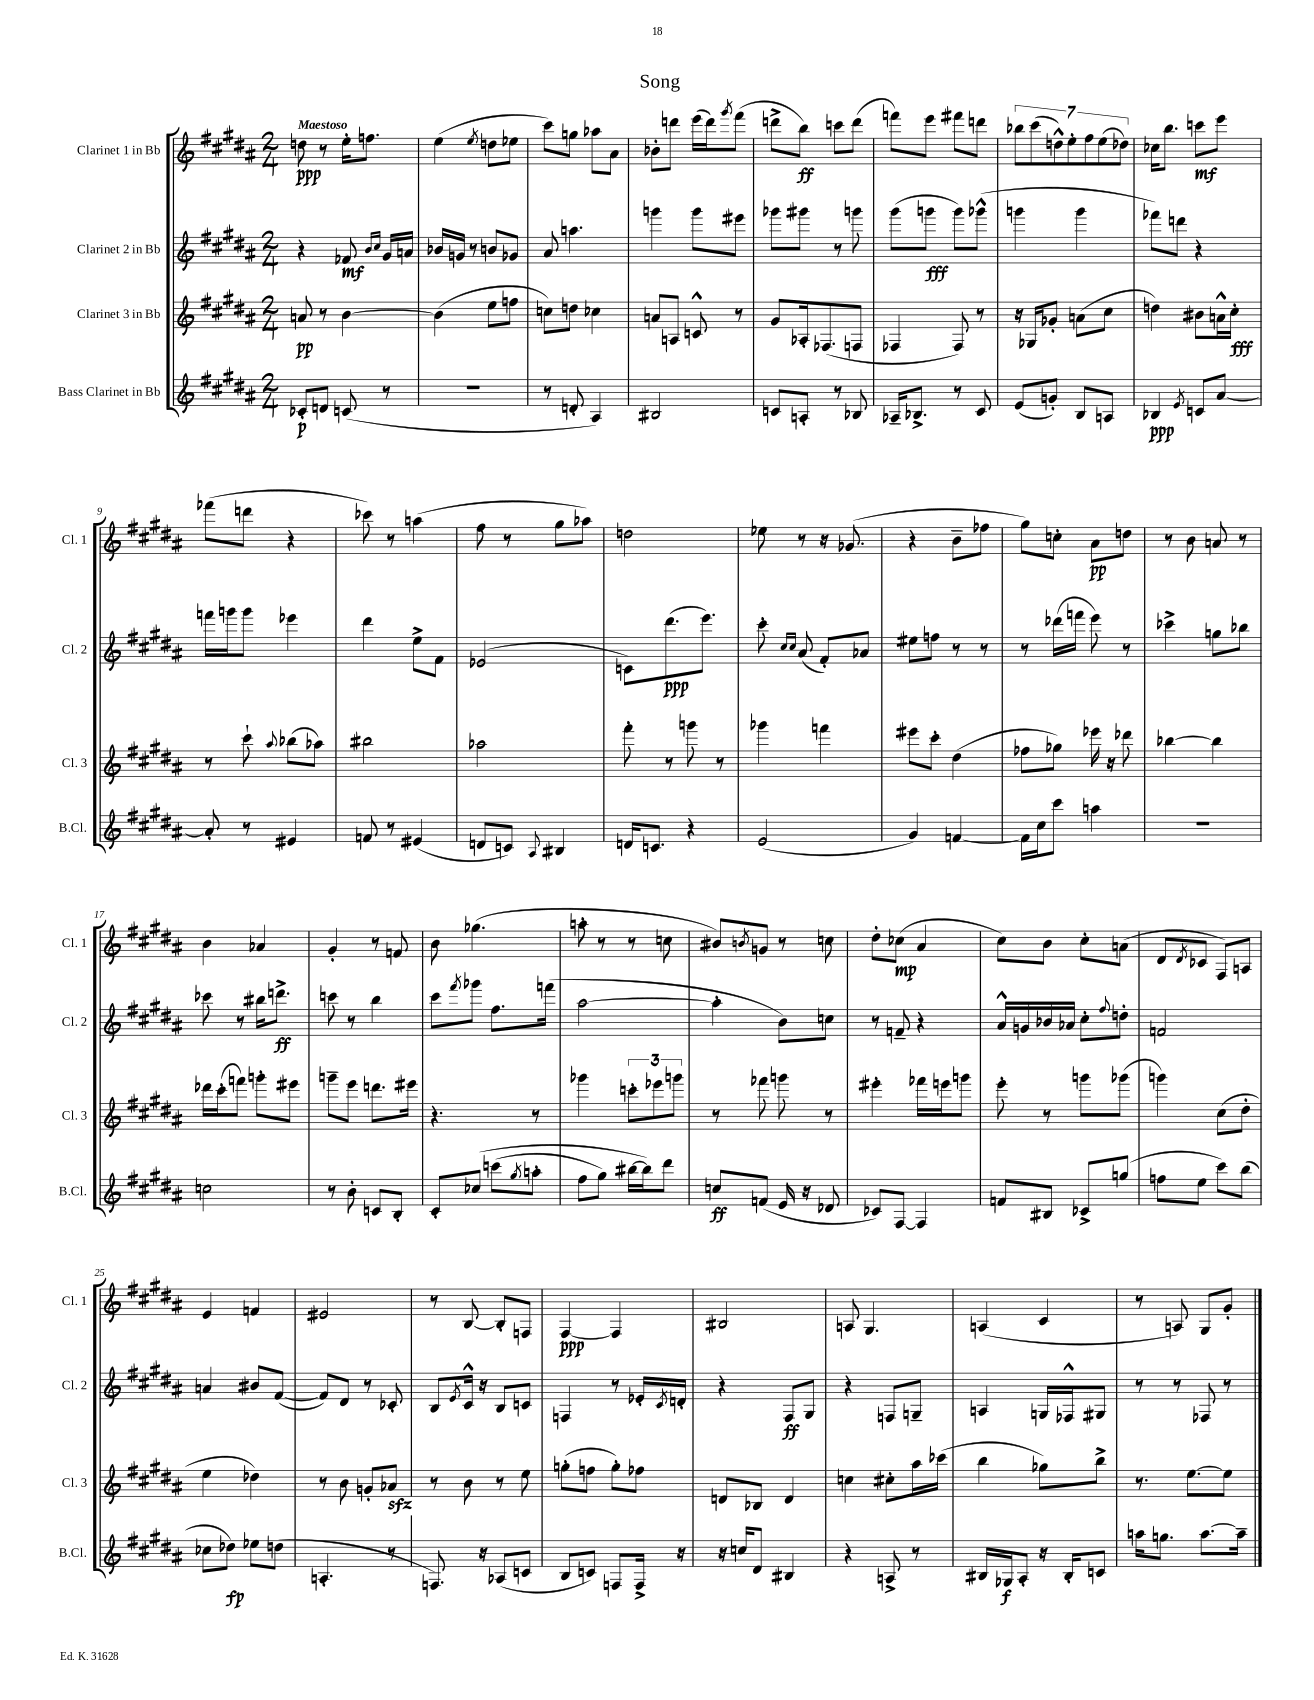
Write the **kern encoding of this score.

**kern	**kern	**kern	**kern
*staff4	*staff3	*staff2	*staff1
*clefG2	*clefG2	*clefG2	*clefG2
*k[f#c#g#d#a#]	*k[f#c#g#d#a#]	*k[f#c#g#d#a#]	*k[f#c#g#d#a#]
*M2/4	*M2/4	*M2/4	*M2/4
8c-'/L	8a/	4r	8dd\
8d/J	8r	.	8r
(8c/	[4b\	8f-/	16ee'\LK
.	.	.	8.ff\J
.	.	16qqb/LL	.
.	.	16qqcc#/JJ	.
8r	.	16g#/LL	.
.	.	16a/JJ	.
=	=	=	=
2r	(4b\]	16b-/LL	(4ee\
.	.	16g/JJ	.
.	.	8r	.
.	.	.	8qee/
.	8ee\L	8b/L	8dd\L
.	8ff\J	8g-/J	8ee-\J
=	=	=	=
8r	8cc\L)	8a#/	8ccc#\L)
8d'/	8dd\J	4.aa\	8gg\J
4A#/)	4cc-\	.	8aa-\L
.	.	.	8a#\J
=	=	=	=
2B#/	8a/L	4ggg\	8b-'\L
.	8A/J	.	8ddd\J
.	8c^^/	8ggg\L	(16eee\LL
.	.	.	16ddd\J)
.	.	.	8qggg#/
.	8r	8eee#\J	(8fff#\J
=	=	=	=
8c/L	8g#/L	8ggg-\L	8ddd^\L
8A'/J	16A-'/k	8ggg#\J	8bb\J)
.	(8.F-/	.	.
8r	.	8r	8ccc\L
8B-/	8F/J	8ggg\	(8ddd\J
=	=	=	=
16A-~/LK	4F-/	(8ggg#\L	8fff\L)
8.B-^/J	.	.	.
.	.	8ggg\J	8eee\J
8r	8F-/)	8ggg\L)	8fff#\L
8c#/	8r	(8ggg-^^\J	8ddd\J
=	=	=	=
(8e/L	16r	4ggg\	14bb-\L
.	16G-/LK	.	.
.	.	.	(14ccc#\
8g'/J)	8g-'/J	.	.
.	.	.	14dd^^\)
.	.	.	14ee'\
8B/L	(8a\L	4ggg\	.
.	.	.	14ff#\
.	.	.	(14ee\
8A/J	8cc#\J	.	.
.	.	.	14dd-\J)
=	=	=	=
4B-/	4dd\)	8fff-\L)	16cc-\LK
.	.	.	8.bb\J
.	.	8ddd\J	.
8qe/	.	.	.
8c/L	8b#\L	4r	8ccc\L
[8a#/J	16a^^\L	.	8eee\J
.	16cc#'\JJ	.	.
=	=	=	=
8a#'/]	8r	16fff\LL	(8fff-\L
.	.	16ggg\J	.
8r	8ccc#`\	8ggg\J	8ddd\J
.	8qqaa#/	.	.
4e#/	(8bb-\L	4eee-\	4r
.	8aa-\J)	.	.
=	=	=	=
8f/	2bb#\	4ddd#\	8ccc-\)
8r	.	.	8r
(4e#/	.	8ee^\L	(4aa\
.	.	8f#\J	.
=	=	=	=
8d/L	2aa-\	(2e-/	8ff#\
8c/J)	.	.	8r
8qqA#/	.	.	.
4B#/	.	.	8gg#\L
.	.	.	8aa-\J)
=	=	=	=
16d/LK	8fff#'\	8c\L)	2dd\
8.c/J	.	.	.
.	8r	(8.ddd#\	.
4r	8ggg\	.	.
.	.	8.eee\J)	.
.	8r	.	.
=	=	=	=
(2e/	4ggg-\	8ccc#'\	8ee-\
.	.	16qqcc#/LL	.
.	.	16qqcc#/JJ	.
.	.	(8a#/	8r
.	4fff\	8f#'/L)	16r
.	.	.	(8.g-/
.	.	8a-/J	.
=	=	=	=
4g#/)	8eee#\L	8ee#\L	4r
.	8ccc#'\J	8ff\J	.
[4f/	(4dd#\	8r	8b~\L
.	.	8r	8ff-\J
=	=	=	=
16f\]LL	8ff-\L	8r	8gg#\L)
16cc#\J	.	.	.
8ccc#\J	8gg-\J)	(16ddd-\LL	8cc'\J
.	.	16fff\JJ	.
4aa\	16eee-\	8eee\)	8a#\L
.	16r	.	.
.	8ddd-\	8r	8dd\J
=	=	=	=
2r	[4bb-\	4ccc-^\	8r
.	.	.	8b\
.	4bb-\]	8gg\L	8a/
.	.	8bb-\J	8r
=	=	=	=
2cc\	16ddd-\LL	8ccc-\	4b\
.	(16ccc#'\J	.	.
.	8fff\J)	8r	.
.	8ggg'\L	16bb#\LK	4a-/
.	.	8.ddd^\J	.
.	8eee#\J	.	.
=	=	=	=
8r	8ggg~\L	8ccc\	4g#'/
8b'\	8eee\J	8r	.
8c/L	8.ddd\L	4bb\	8r
8B'/J	.	.	8f/
.	16eee#\Jk	.	.
=	=	=	=
8c#'/L	4.r	8ccc#\L	8b\
.	.	8qfff#/	.
&(8cc-/J	.	8ggg-\J	(4.gg-\
(8ccc\L	.	8.ff#\L	.
8qgg#/	.	.	.
8aa'\J	8r	.	.
.	.	(16fff\Jk	.
=	=	=	=
8ff#\L	4ggg-\	[2aa#\	8aa'\
8gg#\J)	.	.	8r
[16bb#\LL	12ccc'\L	.	8r
16bb#\]J&)	.	.	.
.	12eee-\	.	.
8ddd#\J	.	.	8cc\
.	12ggg\J	.	.
=	=	=	=
8cc/L	8r	4aa#'\]	8b#/L)
.	.	.	8qb/
(8f/J	8fff-\	.	8g/J
16e/	8ggg\	8b\L)	8r
16r	.	.	.
8d-/	8r	8cc\J	8cc\
=	=	=	=
8c-/L)	4eee#'\	8r	8dd#'\L
[8F#/J	.	8f~/	(8cc-\J
4F#/]	16fff-\LL	4r	4a#/
.	16eee\J	.	.
.	8ggg\J	.	.
=	=	=	=
8f/L	8eee'\	16a#^^/LL	8cc#\L)
.	.	16g/	.
8B#/J	8r	16b-/	8b\J
.	.	16a-/JJ	.
8c-^/L	8ggg\L	8cc#'\L	8cc#'\L
.	.	8qqff#/	.
(8gg/J	(8ggg-\J	8dd'\J	(8a\J
=	=	=	=
8ff\L	4ggg\)	2f/	8d#/L
.	.	.	8qd#/
8ee\J	.	.	8c-/J
8ccc#\L)	(8cc#\L	.	8F#/L)
(8bb\J	8dd#'\J	.	8A/J
=	=	=	=
8cc-\L	4ee\	4a/	4e/
8dd-\J)	.	.	.
8ee-\L	4dd-\)	8b#/L	4f/
(8dd\J	.	([8f#/J	.
=	=	=	=
4.A'/	8r	8f#/]L)	2e#/
.	8b\	8d#/J	.
.	8g'/L	8r	.
8r	8a-/J	8c-'/	.
=	=	=	=
8.F/)	8r	8B/L	8r
.	.	8qe/	.
.	8b\	16c#^^/Jk	[8B/
16r	.	16r	.
(8A-/L	8r	8B/L	8B'/]L
8c/J	8ee\	8c/J	8F/J
=	=	=	=
8B/L	(8gg'\L	4F/	[4F#/
8c/J)	8ff\J	.	.
8F/L	8gg'\L)	8r	4F#/]
16F^/Jk	8ff-\J	16e-'/LL	.
.	.	8qc#/	.
16r	.	16d'/JJ	.
=	=	=	=
16r	8d/L	4r	2B#/
16cc/LK	.	.	.
8d#/J	8B-/J	.	.
4B#/	4d/	8F#/L	.
.	.	8G#/J	.
=	=	=	=
4r	4cc\	4r	8A/
.	.	.	4.G#/
8A^/	8cc#'\L	8F/L	.
8r	16aa#\L	8G~/J	.
.	(16ccc-\JJ	.	.
=	=	=	=
16B#/LL	4bb\	4A/	(4A/
16G-/J	.	.	.
8A#'/J	.	.	.
16r	8gg-\L)	16G/LL	4c#/
16B#'/LK	.	16F-^^/J	.
8c/J	8bb^\J	8G#/J	.
=	=	=	=
16aa\LK	8.r	8r	8r
8.gg\J	.	.	.
.	.	8r	8A/)
.	[8.ee\L	.	.
[8.aa\L	.	8F-/	8G#/L
.	8ee\]J	8r	8g#'/J
16aa~\]Jk	.	.	.
==	==	==	==
*-	*-	*-	*-
